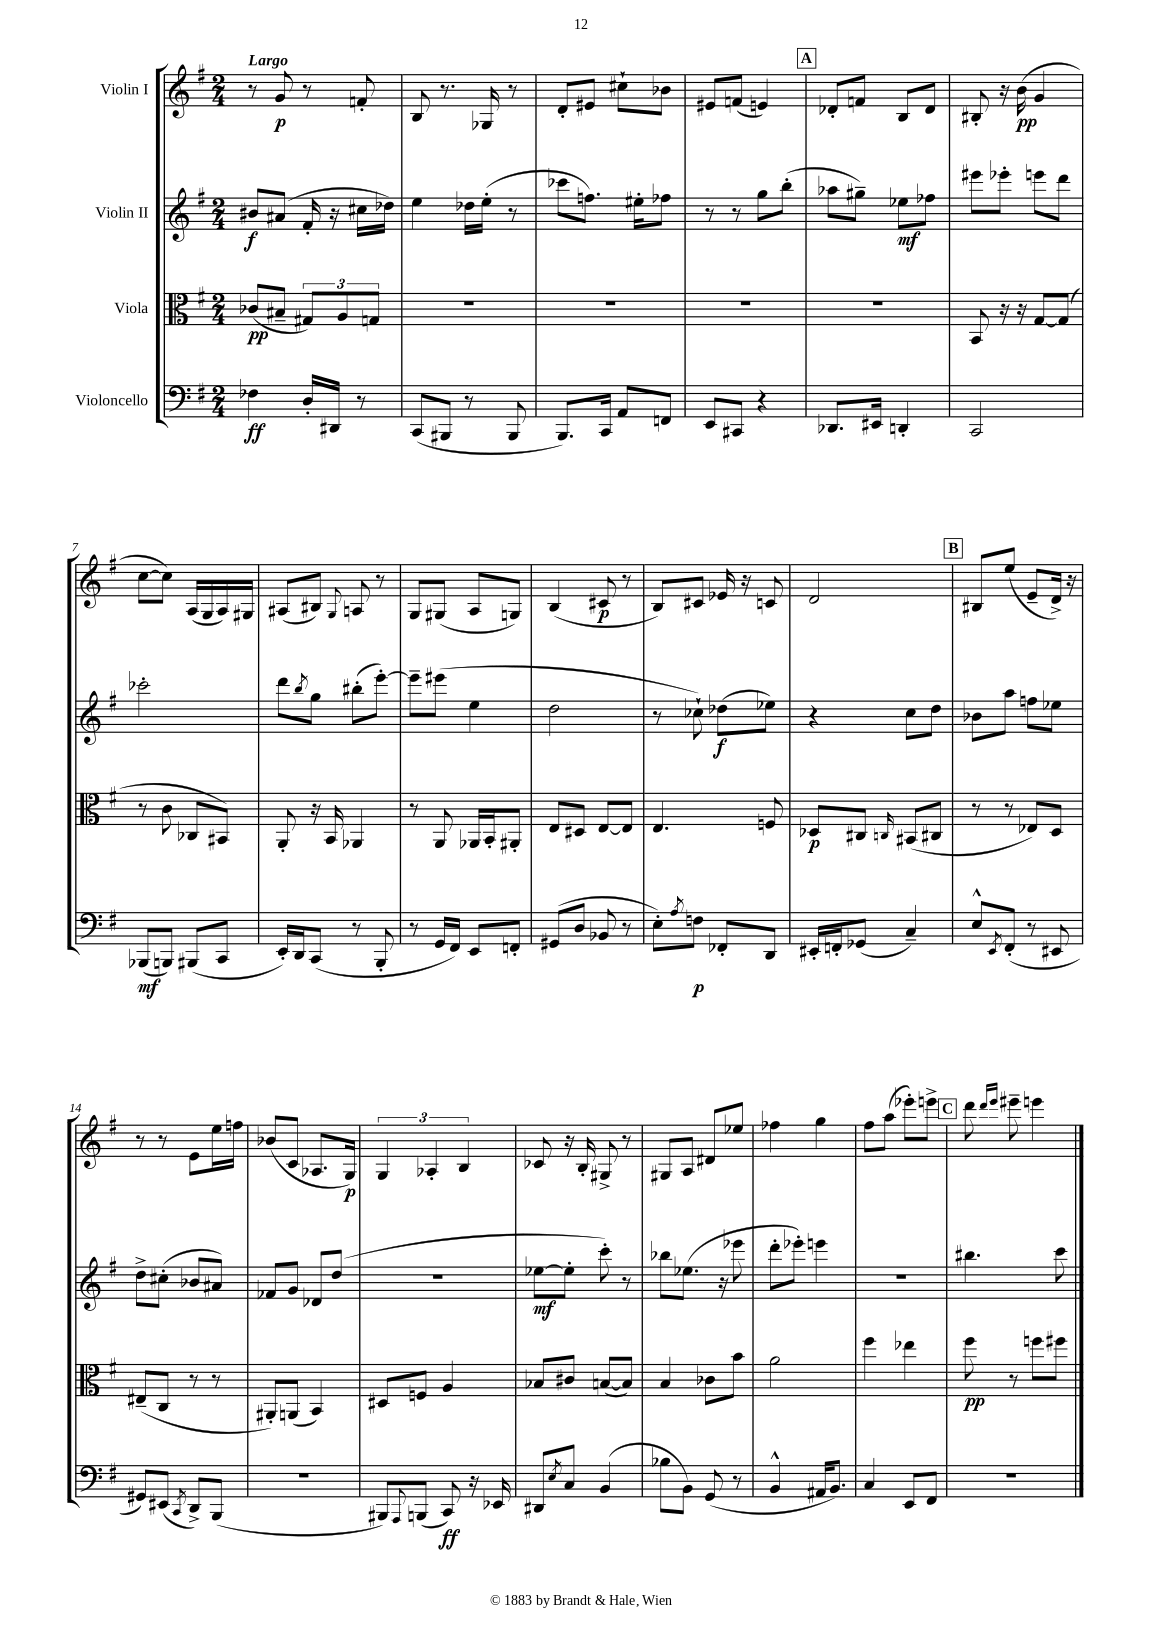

**kern	**dynam	**kern	**dynam	**kern	**dynam	**kern	**dynam
*part4	*part4	*part3	*part3	*part2	*part2	*part1	*part1
*staff4	*staff4	*staff3	*staff3	*staff2	*staff2	*staff1	*staff1
*I"Violoncello	*	*I"Viola	*	*I"Violin II	*	*I"Violin I	*
*clefF4	*	*clefC3	*	*clefG2	*	*clefG2	*
*k[f#]	*	*k[f#]	*	*k[f#]	*	*k[f#]	*
*M2/4	*	*M2/4	*	*M2/4	*	*M2/4	*
=1	=1	=1	=1	=1	=1	=1	=1
!	!	!	!	!	!	!LO:TX:a:B:t=Largo	!
4F-X\	ff	(8c-X/L	pp	8b#X/L	f	8r	.
.	.	8B#X~/J	.	(8a#X/J	.	8g/	p
16D'/LL	.	12G#X/L)	.	16f#'/	.	8r	.
16DD#X/JJ	.	.	.	16r	.	.	.
.	.	12A/	.	.	.	.	.
8r	.	.	.	16cc#X\LL	.	8fn'/	.
.	.	12Gn/J	.	.	.	.	.
.	.	.	.	16dd-X\JJ)	.	.	.
=2	=2	=2	=2	=2	=2	=2	=2
(8CC/L	.	2r	.	4ee\	.	8B/	.
8BBB#X/J	.	.	.	.	.	8.r	.
8r	.	.	.	16dd-X\LL	.	.	.
.	.	.	.	(16ee'\JJ	.	16G-X/	.
8BBB#/	.	.	.	8r	.	8r	.
=3	=3	=3	=3	=3	=3	=3	=3
8.BBB/L)	.	2r	.	8ccc-X\L	.	8d'/L	.
.	.	.	.	8.ffn\J)	.	8e#X/J	.
16CC/Jk	.	.	.	.	.	.	.
8AA/L	.	.	.	.	.	8cc#X`\L	.
.	.	.	.	16ee#X'\KL	.	.	.
8FFn/J	.	.	.	8ff-X\J	.	8b-X\J	.
=4	=4	=4	=4	=4	=4	=4	=4
8EE/L	.	2r	.	8r	.	8e#X/L	.
8CC#X/J	.	.	.	8r	.	(8fn/J	.
4r	.	.	.	8gg\L	.	4en/)	.
.	.	.	.	(8bb'\J	.	.	.
!!LO:REH:place=s1:t=A
=5	=5	=5	=5	=5	=5	=5	=5
8.DD-X/L	.	2r	.	8aa-X\L	.	8d-X'/L	.
.	.	.	.	8gg#X~\J)	.	8fn/J	.
16EE#X/Jk	.	.	.	.	.	.	.
4DDn'/	.	.	.	8ee-X\L	mf	8B/L	.
.	.	.	.	8ff-X\J	.	8d-/J	.
=6	=6	=6	=6	=6	=6	=6	=6
2CC/	.	8BB/	.	8eee#X\L	.	8B#X'/	.
.	.	16r	.	8eee-X'\J	.	16r	.
.	.	16r	.	.	.	(16b\	pp
.	.	[8G/L	.	8eeen\L	.	4g/	.
.	.	(8G/J]	.	8ddd\J	.	.	.
!!LO:LB:g=z
=7	=7	=7	=7	=7	=7	=7	=7
(8BBB-X/L	mf	8r	.	2ccc-X'\	.	[8cc\L	.
8BBBn/J)	.	8c\	.	.	.	8cc\J])	.
(8BBB#X/L	.	8C-X/L	.	.	.	(16A/LL	.
.	.	.	.	.	.	16G/	.
8CC/J	.	8BB#X/J)	.	.	.	16A/)	.
.	.	.	.	.	.	16G#X/JJ	.
=8	=8	=8	=8	=8	=8	=8	=8
16EE'/LL)	.	8AA'/	.	8ddd\L	.	(8A#X/L	.
16DD/J	.	.	.	.	.	.	.
.	.	.	.	8qbb/	.	.	.
(8CC/J	.	16r	.	8gg\J	.	8B#X/J)	.
.	.	16BB/	.	.	.	.	.
.	.	.	.	.	.	8qqG/	.
8r	.	4AA-X/	.	(8bb#X'\L	.	8An/	.
8BBB'/	.	.	.	[8eee'\J)	.	8r	.
=9	=9	=9	=9	=9	=9	=9	=9
8r	.	8r	.	8eee~\L]	.	8G/L	.
16GG/LL	.	8AA/	.	(8eee#X\J	.	(8G#X/J	.
16FF#/JJ)	.	.	.	.	.	.	.
8EE/L	.	16AA-X/LL	.	4ee\	.	8A/L	.
.	.	16BB'/J	.	.	.	.	.
8FFn'/J	.	8AA#X'/J	.	.	.	8Gn/J)	.
=10	=10	=10	=10	=10	=10	=10	=10
(8GG#X/L	.	8E/L	.	2dd\	.	(4B/	.
8D/J	.	8D#X/J	.	.	.	.	.
8BB-X/	.	[8E/L	.	.	.	8c#X/	p
8r	.	8E/J]	.	.	.	8r	.
=11	=11	=11	=11	=11	=11	=11	=11
8E'\L)	.	4.E/	.	8r	.	8B/L)	.
8qA/	.	.	.	.	.	.	.
8Fn\J	p	.	.	8cc-X`\)	.	8c#X/J	.
8FF-X'/L	.	.	.	(8dd-X\L	f	16e-X/	.
.	.	.	.	.	.	16r	.
8DD/J	.	8Fn/	.	8ee-X\J)	.	8cn/	.
=12	=12	=12	=12	=12	=12	=12	=12
16EE#X'/LL	.	8D-X/L	p	4r	.	2d/	.
16FFn'/J	.	.	.	.	.	.	.
(8GG-X/J	.	8C#X/J	.	.	.	.	.
.	.	16qqCn/	.	.	.	.	.
4C~/)	.	(8BB#X/L	.	8cc\L	.	.	.
.	.	8C#X/J	.	8dd\J	.	.	.
!!LO:REH:place=s1:t=B
=13	=13	=13	=13	=13	=13	=13	=13
8E^^/L	.	8r	.	8b-X\L	.	8B#X/L	.
8qEE/	.	.	.	.	.	.	.
(8FF#'/J	.	8r	.	8aa\J	.	(8ee/J	.
8r	.	8E-X/L)	.	8ffn\L	.	8e~/L	.
8EE#X/	.	8D/J	.	8ee-X\J	.	16d^/Jk)	.
.	.	.	.	.	.	16r	.
!!LO:LB:g=z
=14	=14	=14	=14	=14	=14	=14	=14
8GG#X/L)	.	(8E#X~/L	.	8dd^\L	.	8r	.
(8EE#X/J	.	8C/J	.	(8cc#X'\J	.	8r	.
8qCC/	.	.	.	.	.	.	.
8DD^/L)	.	8r	.	8b-X/L	.	8e\L	.
(8BBB/J	.	8r	.	8a#X/J)	.	16ee\L	.
.	.	.	.	.	.	16ffn\JJ	.
=15	=15	=15	=15	=15	=15	=15	=15
2r	.	8AA#X'/L)	.	8f-X/L	.	(8b-X/L	.
.	.	(8AAn/J	.	8g/J	.	8c/J	.
.	.	4BB/)	.	8d-X/L	.	8.A-X/L	.
.	.	.	.	(8dd/J	.	.	.
.	.	.	.	.	.	16G/Jk)	p
=16	=16	=16	=16	=16	=16	=16	=16
8BBB#X/L)	.	8D#X/L	.	2r	.	6G/	.
8qqAAA/	.	.	.	.	.	.	.
(8BBBn/J	.	8Fn/J	.	.	.	.	.
.	.	.	.	.	.	6A-X'/	.
8CC/)	ff	4A/	.	.	.	.	.
.	.	.	.	.	.	6B/	.
16r	.	.	.	.	.	.	.
16EE-X/	.	.	.	.	.	.	.
=17	=17	=17	=17	=17	=17	=17	=17
8DD#X/L	.	8B-X/L	.	[8ee-X\L	mf	8c-X/	.
8qE/	.	.	.	.	.	.	.
8C/J	.	8c#X/J	.	8ee-'\J]	.	16r	.
.	.	.	.	.	.	16B'/	.
(4BB/	.	([8Bn/L	.	8ccc'\)	.	8G#X^/	.
.	.	8B/J])	.	8r	.	8r	.
=18	=18	=18	=18	=18	=18	=18	=18
8B-X\L	.	4B/	.	8bb-X\L	.	8G#X/L	.
8BB\J)	.	.	.	(8.ee-X\J	.	8A/J	.
(8GG/	.	8c-X\L	.	.	.	8d#X/L	.
.	.	.	.	16r	.	.	.
8r	.	8b\J	.	8eee-X\	.	8ee-X/J	.
=19	=19	=19	=19	=19	=19	=19	=19
4BB^^/	.	2a\	.	8ddd'\L	.	4ff-X\	.
.	.	.	.	8eee-X'\J)	.	.	.
16AA#X/KL	.	.	.	4eeen\	.	4gg\	.
8.BB/J)	.	.	.	.	.	.	.
=20	=20	=20	=20	=20	=20	=20	=20
4C/	.	4ff#\	.	2r	.	8ff#\L	.
.	.	.	.	.	.	(8aa\J	.
8EE/L	.	4ee-X\	.	.	.	8eee-X'\L)	.
8FF#/J	.	.	.	.	.	8eeen^\J	.
!!LO:REH:place=s1:t=C
=21	=21	=21	=21	=21	=21	=21	=21
2r	.	8ff#\	pp	4.bb#X\	.	8ddd\	.
.	.	.	.	.	.	16qqddd/LL	.
.	.	.	.	.	.	16qqeee/JJ	.
.	.	8r	.	.	.	8eee#X~\	.
.	.	8ffn\L	.	.	.	4eeen\	.
.	.	8ff#X\J	.	8ccc\	.	.	.
==	==	==	==	==	==	==	==
*-	*-	*-	*-	*-	*-	*-	*-
